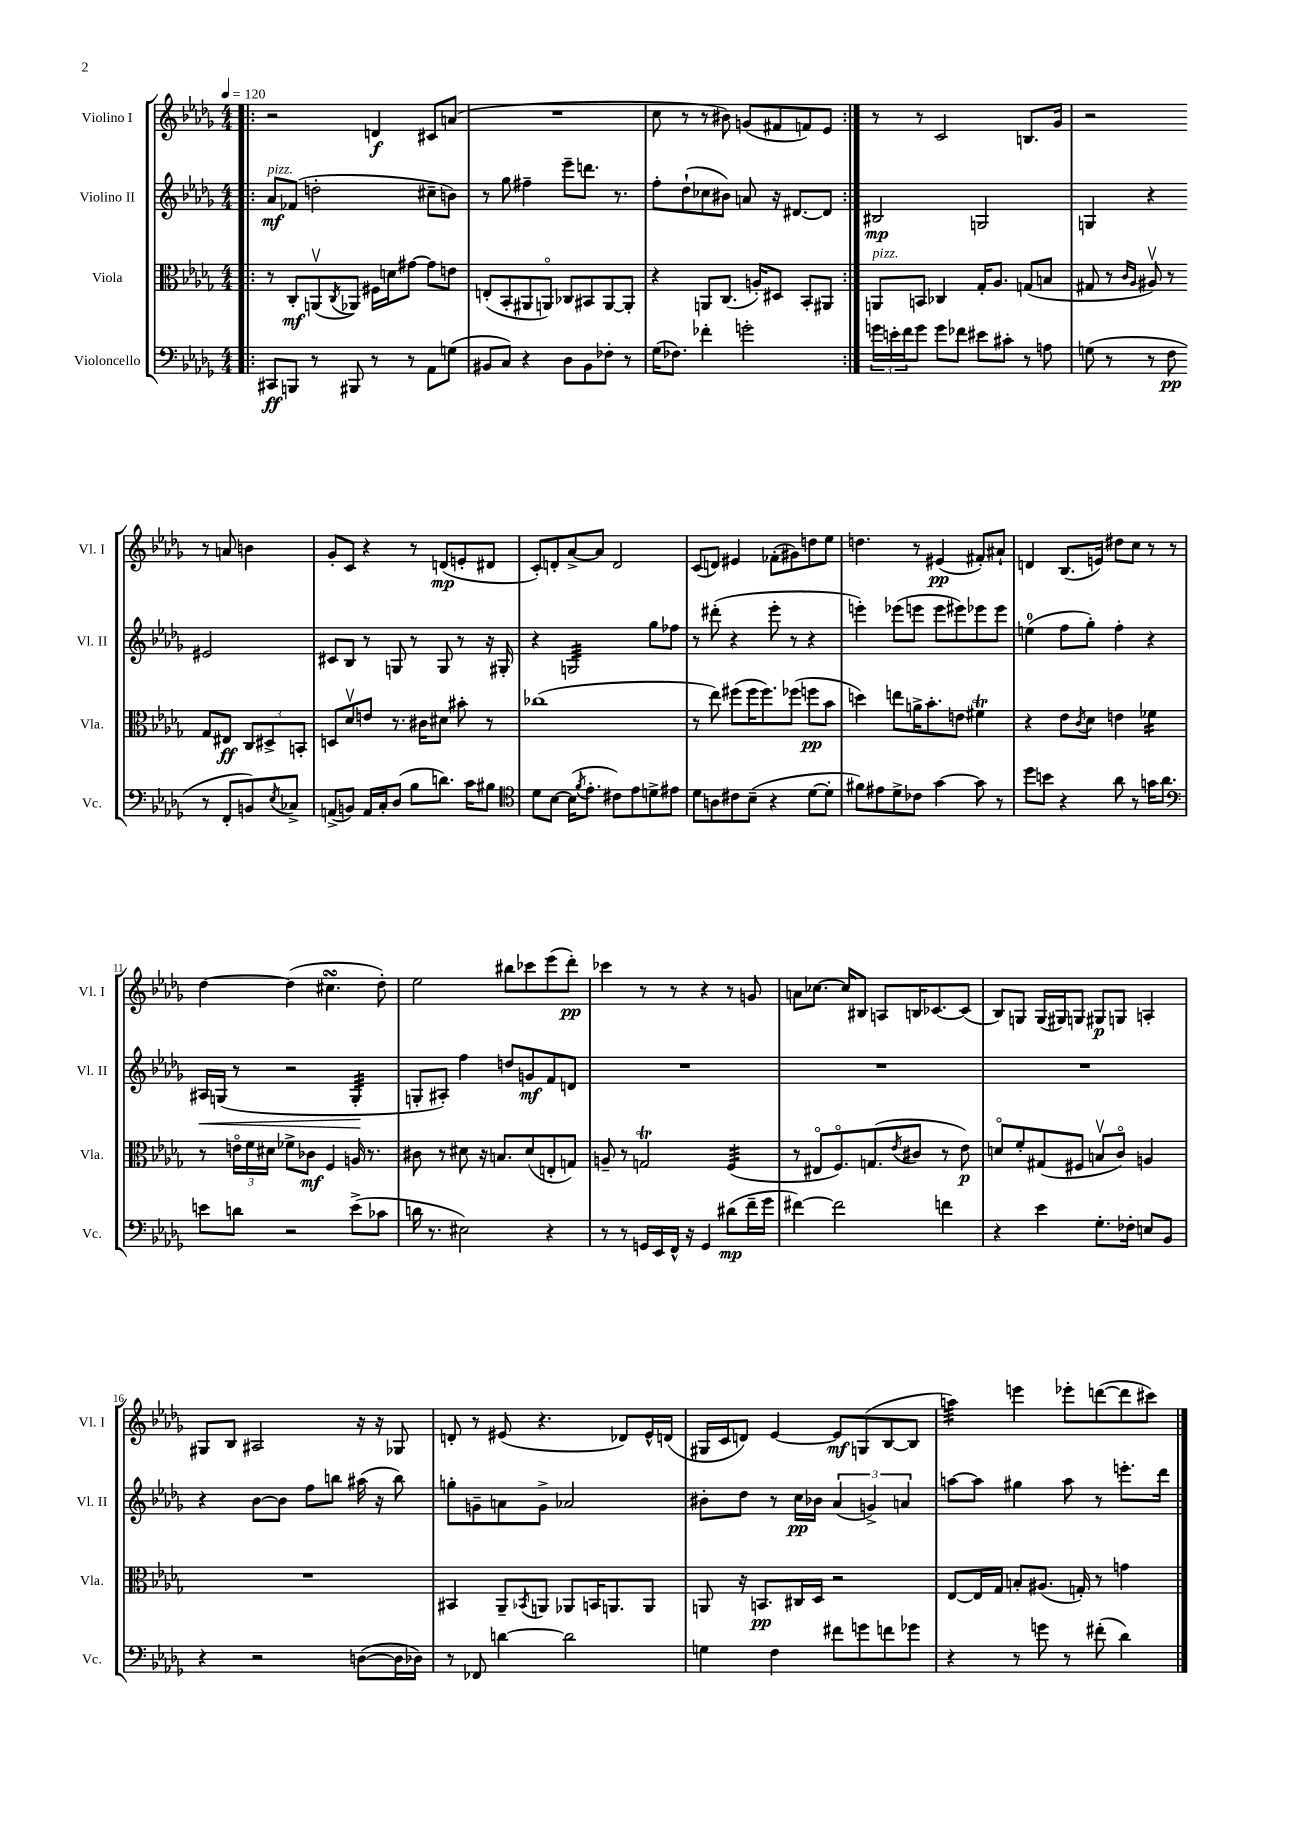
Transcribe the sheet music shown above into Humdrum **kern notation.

**kern	**kern	**kern	**kern
*staff4	*staff3	*staff2	*staff1
*clefF4	*clefC3	*clefG2	*clefG2
*k[b-e-a-d-g-]	*k[b-e-a-d-g-]	*k[b-e-a-d-g-]	*k[b-e-a-d-g-]
*M4/4	*M4/4	*M4/4	*M4/4
*MM120	*MM120	*MM120	*MM120
=!|:	=!|:	=!|:	=!|:
8CC#/L	8r	8a-/L	2r
8BBB/J	8C'/L	(8f-/J	.
8r	(8AAv/	2dd'\	.
.	8qC/	.	.
8BBB#/	8AA-/J)	.	.
8r	16F#\LL	.	4d/
.	16d\J	.	.
8r	[8g#\J	.	.
8AA-\L	8g#\]L	8cc#~\L	8c#/L
(8G\J	8e\J	8b\J)	(8a/J
=	=	=	=
8BB#/L	(8E'/L	8r	1r
8C/J)	8BB-'/	8gg-\	.
4r	8AA#/	4ff#~\	.
.	8AAo/J)	.	.
8D-\L	8C-/L	8eee-~\L	.
8BB#\	8BB#/	8.ddd\J	.
8F-'\J	[8AA/	.	.
.	.	8.r	.
8r	8AA'/]J	.	.
=	=	=	=
(16G-\LK	4r	8ff'\L	8cc\
8.F-\J)	.	.	.
.	.	(8dd-`\	8r
4f-'\	8AA/L	8cc-\	8r
.	(8.C/J	8b#\J)	8b#\)
2g'\	.	8a/	(8g/L
.	16A'/LK)	.	.
.	8D#/J	16r	8f#/
.	.	[8.d#/L	.
.	8BB-'/L	.	8f/)
.	8AA#/J	8d#/]J	8e-/J
=:|!	=:|!	=:|!	=:|!
24g\LL	8AA/L	2B#/	8r
24e'\	.	.	.
24f\J	.	.	.
8g\J	8BB/J	.	8r
8g\L	4C-/	.	2c/
8f-\J	.	.	.
8e#\L	16G-'/LK	2G/	.
.	8.A-/J	.	.
8c#'\J	.	.	.
8r	(8G/L	.	8.B/L
8A\	8B/J	.	.
.	.	.	16g-/Jk
=	=	=	=
(8G\	8G#/	4G/	2r
8r	8r	.	.
.	16qqc/LL	.	.
.	16qqA-/JJ	.	.
8r	8A#v/)	4r	.
8F\	8r	.	.
8r	8G#/L	2e#/	8r
8FF'/L	8E#/J	.	8a/
8BB/)	12C/L	.	4b\
.	12D#^/	.	.
8qE-/	.	.	.
8C-^/J	.	.	.
.	12BB'/J	.	.
=	=	=	=
(8AA^/L	8D/L	8c#/L	8g-'/L
8BB/J)	8d-v/	8B-/J	8c/J
16AA/LL	8e/J	8r	4r
16C'/J	.	.	.
(8D-/J	8.r	8G/	.
8B-\L	.	8r	8r
.	16c#\LK	.	.
8.d\J)	8d#\J	8G/	(8d/L
.	8b#'\	8r	8e'/
16c\LK	.	.	.
8B#\J	8r	16r	8d#/J
.	.	16G#'/	.
=	=	=	=
*clefC4	*	*	*
8d-\L	(1cc-	4r	8c'/L)
[8B-\J	.	.	8d'/
(16B-\]LK	.	2G/	[8a-^/
8qf/	.	.	.
8.e-'\J	.	.	.
.	.	.	8a-/]J
8c#\L)	.	.	2d/
8e-\	.	.	.
8d^\	.	8gg-\L	.
8e#\J	.	8ff-\J	.
=	=	=	=
8d-\L	8r	8r	(8c/L
8A\	8ee-\)	(8ddd#'\	8d/J)
8c#\	(8ff#\L	4r	4e#/
(8B-~\J	16ff#\K	.	.
.	8.ff#\)	.	.
4r	.	8eee-'\	(8f-'\L
.	(8ff-\J	8r	8g#\)
[8d-\L	8ff\L	4r	8dd\
8d-'\]J	8b-\J	.	8ee-\J
=	=	=	=
8f#\L)	4dd\)	4eee'\)	4.dd\
8e#\	.	.	.
8d-^\	8ee\L	(8eee-\L	.
8c-\J	16a^\K	8eee\J	8r
.	8.b-'\	.	.
[4g-\	.	8eee\L	(4e#/
.	8e\J	8eee#\)	.
8g-\]	4f#\	8eee-\	8f#'/L)
8r	.	8eee-\J	8a#`/J
=	=	=	=
8dd-\L	4r	(4ee\	4d/
8b\J	.	.	.
4r	8e-\L	8ff\L	(8.B-/L
.	8qc/	.	.
.	8d-\J	8gg-'\J)	.
.	.	.	16e/Jk)
8a-\	4e\	4ff'\	8dd#\L
8r	.	.	8cc\J
16g\LK	4f-\	4r	8r
8.a-\J	.	.	.
.	.	.	8r
=	=	=	=
*clefF4	*	*	*
8e\L	8r	16A#/LL	[4dd-\
.	.	(16G/JJ	.
8d\J	24eo\LL	8r	.
.	24f\	.	.
.	24d#\JJ	.	.
2r	8f-^\L	2r	(4dd-\]
.	8c-\J	.	.
.	4F/	.	4.cc#\
(8e^\L	16A/	4G'/	.
.	8.r	.	.
8c-\J	.	.	8dd-'\)
=	=	=	=
16d\	8c#\	8G'/L	2ee-\
8.r	.	.	.
.	8r	8A#'/J)	.
2E#\)	8d#\	4ff\	.
.	16r	.	.
.	8.B/L	.	.
.	.	8dd/L	8bb#\L
.	(8d#/	8g/	8ccc-\
4r	8E'/	8f/	(8eee-\
.	8G/J)	8d/J	8ddd-'\J)
=	=	=	=
8r	8A~/	1r	4ccc-\
8r	8r	.	.
16GG/LL	2G/	.	8r
16EE-/	.	.	.
16FF^^/JJ	.	.	8r
16r	.	.	.
4GG/	.	.	4r
(8d#\L	(4F/	.	8r
16f~\L	.	.	8g/
16g-\JJ	.	.	.
=	=	=	=
[4f#\)	8r	1r	8a\L
.	8E#o/L	.	[8.cc-\J
2f#\]	8.Fo/)	.	.
.	.	.	16cc-/]LK
.	.	.	8B#/J
.	(8.G/	.	.
.	.	.	8A/L
.	8qe-/	.	.
.	8c#/J	.	16B/K
.	.	.	[8.c-/
4f\	8r	.	.
.	8e-\)	.	(8c-/]J
=	=	=	=
4r	8do/L	1r	8B-/L)
.	8f'/	.	8G/J
4e-\	(8G#/	.	(16G/LL
.	.	.	16G#/J)
.	8F#/J	.	8G/J
8.G-'\L	8Bv/L	.	8G#/L
.	8co/J)	.	8G/J
16F-'\Jk	.	.	.
8E/L	4A/	.	4A'/
8BB-/J	.	.	.
=	=	=	=
4r	1r	4r	8G#/L
.	.	.	8B-/J
2r	.	[8b-\L	2A#/
.	.	8b-\]J	.
.	.	8ff\L	.
.	.	8bb\J	.
([8D\L	.	(16aa#\	16r
.	.	16r	16r
16D\]L	.	8bb\)	8G-/
16D-\JJ)	.	.	.
=	=	=	=
8r	4BB#/	8gg'\L	8d'/
8FF-/	.	8g~\	8r
[4d\	8AA-~/L	8a\	(8e#/
.	8qBB-/	.	.
.	8AA/J	8g^\J	4.r
2d\]	8AA-/L	2a-/	.
.	16BB/K	.	.
.	8.AA/	.	.
.	.	.	8d-/L)
.	8AA/J	.	16e#^^/L
.	.	.	(16d/JJ
=	=	=	=
4G\	8AA/	8b#'\L	16G#/LL
.	.	.	16c/J
.	16r	8dd-\J	8d/J)
.	8.BB/L	.	.
4F\	.	8r	[4e-/
.	16C#/L	16cc\LL	.
.	16D-/JJ	16b-\JJ	.
8f#\L	2r	(6a-/	8e-/]L
8g\	.	.	(8G/
.	.	6g^/)	.
8f\	.	.	[8B-/
.	.	6a/	.
8g-\J	.	.	8B-/]J
=	=	=	=
4r	[8E-/L	[8aa\L	4aa\)
.	16E-/]L	8aa\]J	.
.	16G-/JJ	.	.
8r	8B'/L	4gg#\	4eee\
8g\	(8.A#/J	.	.
8r	.	8aa\	8eee-'\L
.	16G'/)	.	.
(8f#'\	8r	8r	([8ddd\
4d-\)	4g\	8.eee'\L	8ddd\]
.	.	.	8ccc#\J)
.	.	16ddd-\Jk	.
==	==	==	==
*-	*-	*-	*-
